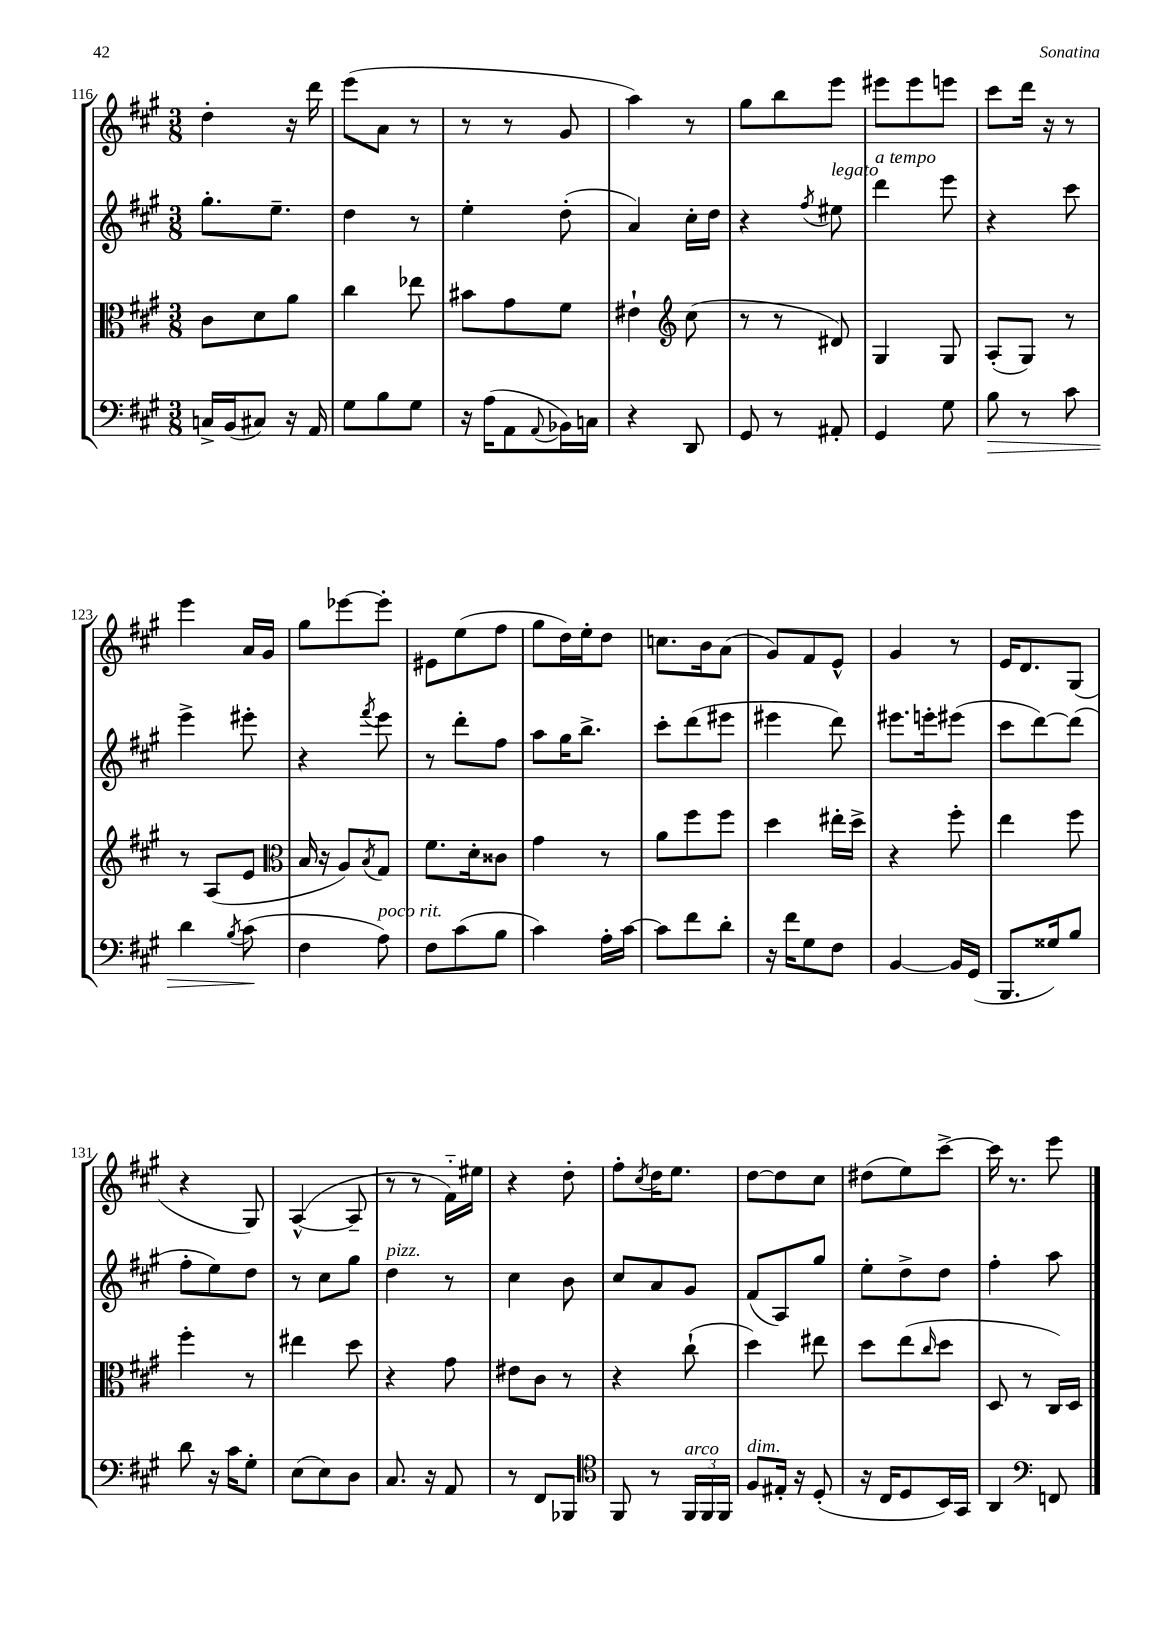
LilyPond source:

<<
\new StaffGroup <<
\new Staff = "s0" {
    \clef treble \key a \major \numericTimeSignature \time 3/8
    d''4-. r16 d'''16 |
    e'''8( a'8 r8 |
    r8 r8 gis'8 |
    a''4) r8 |
    gis''8 b''8 e'''8 |
    eis'''8 eis'''8 e'''8 |
    cis'''8 d'''16 r16 r8 |
    e'''4 a'16 gis'16 |
    gis''8 ees'''8~ ees'''8-. |
    eis'8 e''8( fis''8 |
    gis''8 d''16) e''16-. d''8 |
    c''8. b'16 a'8( |
    gis'8) fis'8 e'8-^ |
    gis'4 r8 |
    e'16 d'8. gis8( |
    r4 gis8) |
    a4~-^( a8-- |
    r8 r8 fis'16-_) eis''16 |
    r4 d''8-. |
    fis''8-. \acciaccatura { cis''8 } d''16 e''8. |
    d''8~ d''8 cis''8 |
    dis''8( e''8) cis'''8~-> |
    cis'''16 r8. e'''8 \bar "|." |
}
\new Staff = "s1" {
    \clef treble \key a \major \numericTimeSignature \time 3/8
    gis''8.-. e''8.-- |
    d''4 r8 |
    e''4-. d''8-.( |
    a'4) cis''16-. d''16 |
    r4 \acciaccatura { fis''8 } eis''8^\markup { \italic "legato" } |
    d'''4^\markup { \italic "a tempo" } e'''8 |
    r4 cis'''8 |
    e'''4-> eis'''8-. |
    r4 \acciaccatura { fis'''8 } e'''8 |
    r8 d'''8-. fis''8 |
    a''8 gis''16 b''8.-> |
    cis'''8-. d'''8( eis'''8 |
    eis'''4 d'''8) |
    eis'''8. e'''16-. eis'''8( |
    cis'''8 d'''8~) d'''8( |
    fis''8-. e''8) d''8 |
    r8 cis''8 gis''8 |
    d''4^\markup { \italic "pizz." } r8 |
    cis''4 b'8 |
    cis''8 a'8 gis'8 |
    fis'8( a8) gis''8 |
    e''8-. d''8-> d''8 |
    fis''4-. a''8 \bar "|." |
}
\new Staff = "s2" {
    \clef alto \key a \major \numericTimeSignature \time 3/8
    cis'8 d'8 a'8 |
    cis''4 ees''8 |
    bis'8 gis'8 fis'8 |
    eis'4-! \clef treble cis''8( |
    r8 r8 dis'8) |
    gis4 gis8 |
    a8-.( gis8) r8 |
    r8 a8( e'8 |
    \clef alto b16 r16 a8) \acciaccatura { b8 } gis8 |
    fis'8. d'16-. cisis'8 |
    gis'4 r8 |
    a'8 fis''8 fis''8 |
    d''4 eis''16-. d''16-> |
    r4 fis''8-. |
    e''4 fis''8 |
    fis''4-. r8 |
    eis''4 d''8 |
    r4 gis'8 |
    eis'8 cis'8 r8 |
    r4 cis''8-!( |
    d''4) eis''8 |
    d''8 e''8( \grace { cis''16 } d''8 |
    d8 r8 cis16) d16 \bar "|." |
}
\new Staff = "s3" {
    \clef bass \key a \major \numericTimeSignature \time 3/8
    c16-> b,16( cis8) r16 a,16 |
    gis8 b8 gis8 |
    r16 a16( a,8 \appoggiatura { a,8 } bes,16) c16 |
    r4 d,8 |
    gis,8 r8 ais,8-. |
    gis,4 gis8 |
    b8\> r8 cis'8 |
    d'4 \acciaccatura { b8 } cis'8\!( |
    fis4 a8^\markup { \italic "poco rit." }) |
    fis8 cis'8( b8 |
    cis'4) a16-. cis'16~ |
    cis'8 fis'8 d'8-. |
    r16 fis'16 gis8 fis8 |
    b,4~ b,16 gis,16( |
    b,,8. gisis16) b8 |
    d'8 r16 cis'16 gis8-. |
    e8( e8) d8 |
    cis8. r16 a,8 |
    r8 fis,8 bes,,8 |
    \clef tenor fis,8 r8 \tuplet 3/2 { fis,16^\markup { \italic "arco" } fis,16 fis,16 } |
    fis8^\markup { \italic "dim." } eis16-. r16 d8-.( |
    r16 cis16 d8 b,16) gis,16 |
    a,4 \clef bass f,8 \bar "|." |
}
>>
>>
\layout { \context { \Score currentBarNumber = #116 } }
